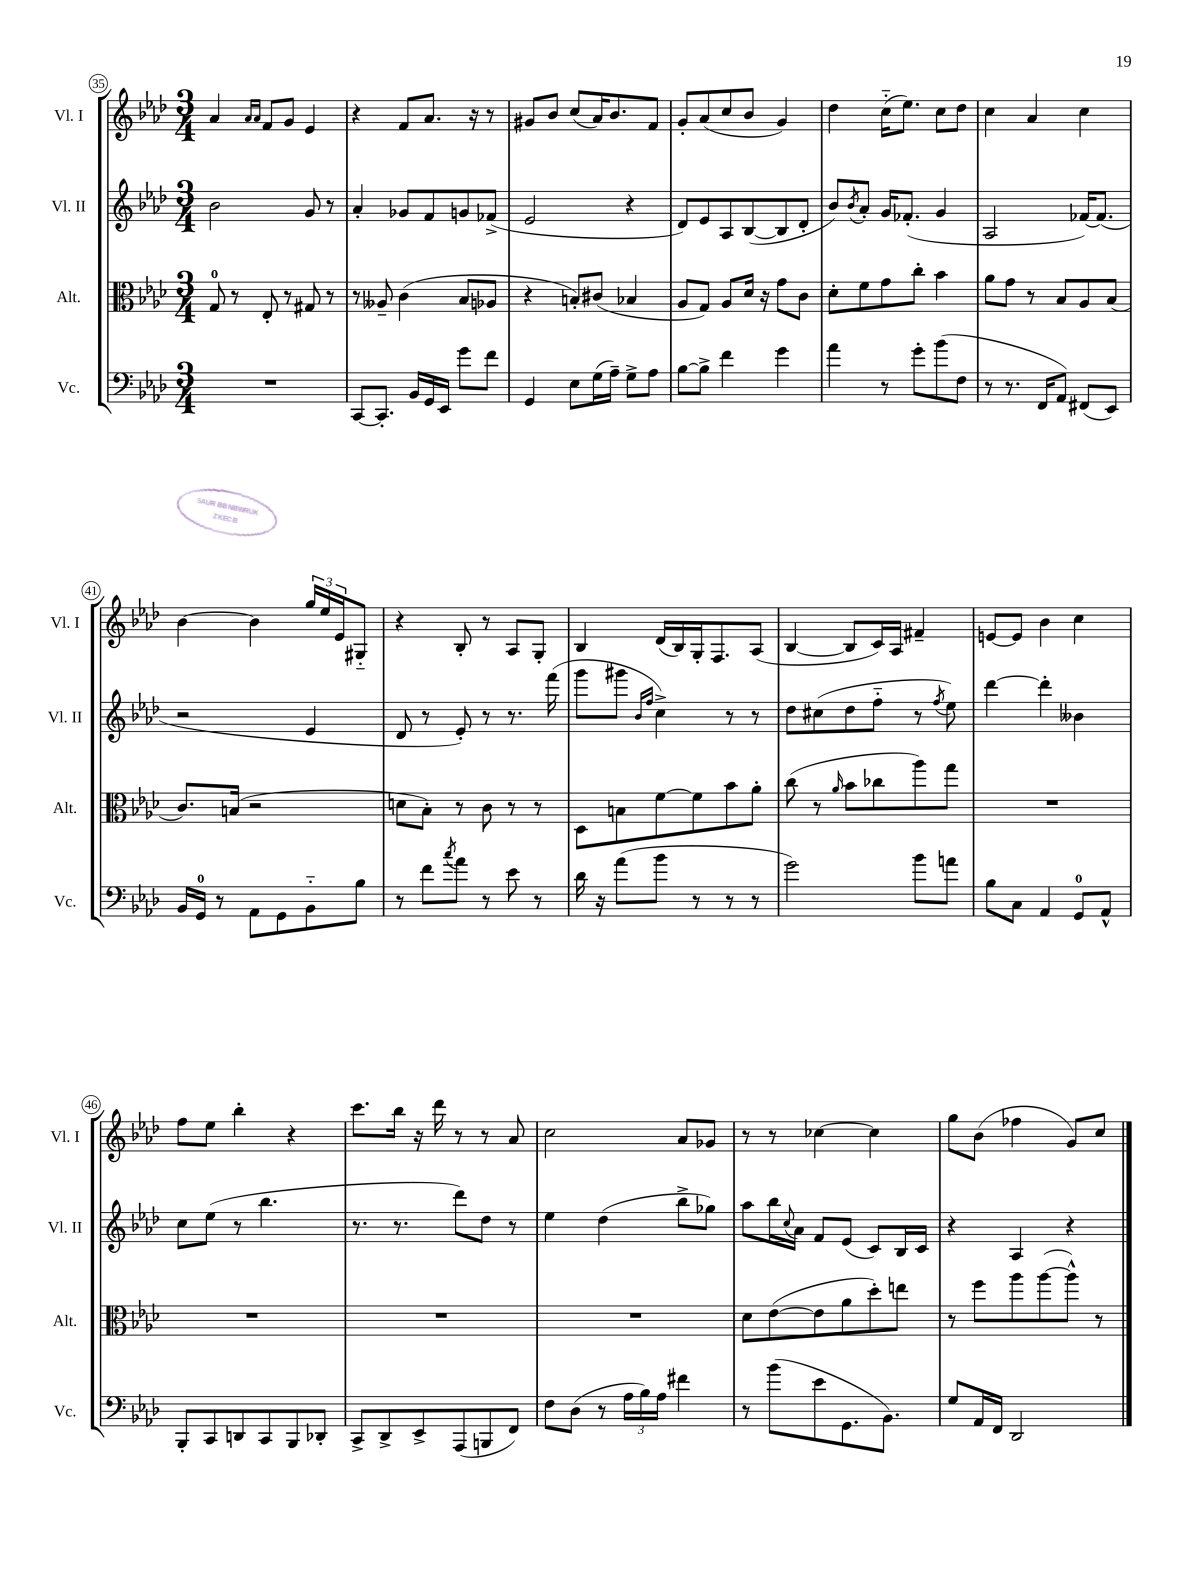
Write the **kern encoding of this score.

**kern	**kern	**kern	**kern
*staff4	*staff3	*staff2	*staff1
*clefF4	*clefC3	*clefG2	*clefG2
*k[b-e-a-d-]	*k[b-e-a-d-]	*k[b-e-a-d-]	*k[b-e-a-d-]
*M3/4	*M3/4	*M3/4	*M3/4
2.r	8G/	2b-\	4a-/
.	8r	.	.
.	.	.	16qqa-/LL
.	.	.	16qqa-/JJ
.	8E-'/	.	8f/L
.	8r	.	8g/J
.	8G#/	8g/	4e-/
.	8r	8r	.
=	=	=	=
[8CC/L	8r	4a-'/	4r
8.CC'/]J	8A--~/	.	.
.	(4c\	8g-/L	8f/L
16BB-/LL	.	.	.
16GG/	.	8f/	8.a-/J
16EE-/JJ	.	.	.
8g\L	8B-/L	8g/	.
.	.	.	16r
8f\J	8A-/J	(8f-^/J	8r
=	=	=	=
4GG/	4r	2e-/	8g#/L
.	.	.	8b-/J
8E-\L	8B'/L)	.	(8cc/L
(16G\L	(8c#/J	.	16a-/K)
16A-~\JJ)	.	.	8.b-/
8G^\L	4B-/	4r	.
8A-\J	.	.	8f/J
=	=	=	=
[8B-\L	8A-/L	8d-/L)	8g'/L
8B-^\]J	8G/J)	8e-/	(8a-/
4f\	8A-/L	8A-/	8cc/
.	16d-/Jk	([8B-/	8b-/J
.	16r	.	.
4g\	8g\L	8B-/]	4g/)
.	8c\J	8d-'/J	.
=	=	=	=
4a-\	8d-'\L	8b-/L)	4dd-\
.	.	8qb-/	.
.	8f\	8a-'/J	.
8r	8g\	16g/LK	(16cc'~\LK
.	.	(8.f-'/J	8.ee-\J)
8g'\L	8cc'\J	.	.
(8b-\	4b-\	4g/	8cc\L
8F\J	.	.	8dd-\J
=	=	=	=
8r	8a-\L	2A-/	4cc\
8.r	8g\J	.	.
.	8r	.	4a-/
16FF/LK	.	.	.
8AA-/J)	8B-/L	.	.
(8FF#/L	8A-/	[16f-/LK)	4cc\
.	.	(8.f-/]J	.
8EE-/J)	(8B-/J	.	.
=	=	=	=
16BB-/LL	8.c/L)	2r	[4b-\
16GG/JJ	.	.	.
8r	.	.	.
.	(16B/Jk	.	.
8AA-\L	2r	.	4b-\]
8GG\	.	.	.
8BB-'~\	.	4e-/	24gg/LL
.	.	.	24ee-/
.	.	.	24e-/J
8B-\J	.	.	8G#'~/J
=	=	=	=
8r	8d\L	8d-/	4r
8f\L	8B-'\J)	8r	.
8qcc/	.	.	.
8a-\J	8r	8e-'/)	8B-'/
8r	8c\	8r	8r
8e-\	8r	8.r	8A-/L
8r	8r	.	8G'/J
.	.	(16fff\	.
=	=	=	=
16d-\	8D-\L	8ggg\L	4B-/
16r	.	.	.
(8a-\L	8B\	8ggg#\J	.
.	.	16qqb-/LL	.
.	.	16qqff/JJ	.
8b-\J	[8f\	4cc^\)	(16d-/LL
.	.	.	16B-/)
8r	8f\]	.	16G'/J
.	.	.	8.F/
8r	8b-\	8r	.
8r	8a-'\J	8r	(8A-/J
=	=	=	=
2g\)	(8cc\	8dd-\L	[4B-/
.	8r	(8cc#\	.
.	16qqa-/	.	.
.	8b-\L	8dd-\	8B-/]L
.	8cc-\	8ff'~\J	16c/L)
.	.	.	16A-/JJ
8b-\L	8aa-\)	8r	4f#~/
.	.	8qff/	.
8a\J	8gg\J	8ee-\)	.
=	=	=	=
8B-\L	2.r	[4ddd-\	[8e/L
8C\J	.	.	8e/]J
4AA-/	.	4ddd-'\]	4b-\
8GG/L	.	4b--\	4cc\
8AA-^^/J	.	.	.
=	=	=	=
8BBB-'/L	2.r	8cc\L	8ff\L
8CC/	.	(8ee-\J	8ee-\J
8DD/	.	8r	4bb-'\
8CC/	.	4.bb-\	.
8BBB-/	.	.	4r
8DD-'/J	.	.	.
=	=	=	=
8CC^/L	2.r	8.r	8.ccc\L
8DD-^/	.	.	.
.	.	8.r	16bb-\Jk
8EE-^/	.	.	16r
.	.	.	16ddd-\
(8AAA-/	.	8ddd-\L)	8r
8BBB/	.	8dd-\J	8r
8FF/J)	.	8r	8a-/
=	=	=	=
8F\L	2.r	4ee-\	2cc\
(8D-\J	.	.	.
8r	.	(4dd-\	.
24A-\LL	.	.	.
24B-\)	.	.	.
24A-\JJ	.	.	.
4f#\	.	8bb-^\L	8a-/L
.	.	8gg-\J)	8g-/J
=	=	=	=
8r	8d-\L	8aa-\L	8r
(8b-\L	([8e-\	16bb-\L	8r
.	.	8qqcc/	.
.	.	16a-\JJ	.
8e-\	8e-\]	8f/L	[4cc-\
8.GG\	8a-\	(8e-/J	.
.	8dd-'\)	8c/L)	4cc-\]
8.BB-\J)	.	.	.
.	8ee\J	16B-/L	.
.	.	16c/JJ	.
=	=	=	=
8G/L	8r	4r	8gg\L
16AA-/L	8ff\L	.	(8b-\J
16FF/JJ	.	.	.
2DD-/	8aa-\	4A-/	4ff-\
.	([8aa-\	.	.
.	8aa-^^\]J)	4r	8g/L)
.	8r	.	8cc/J
==	==	==	==
*-	*-	*-	*-
